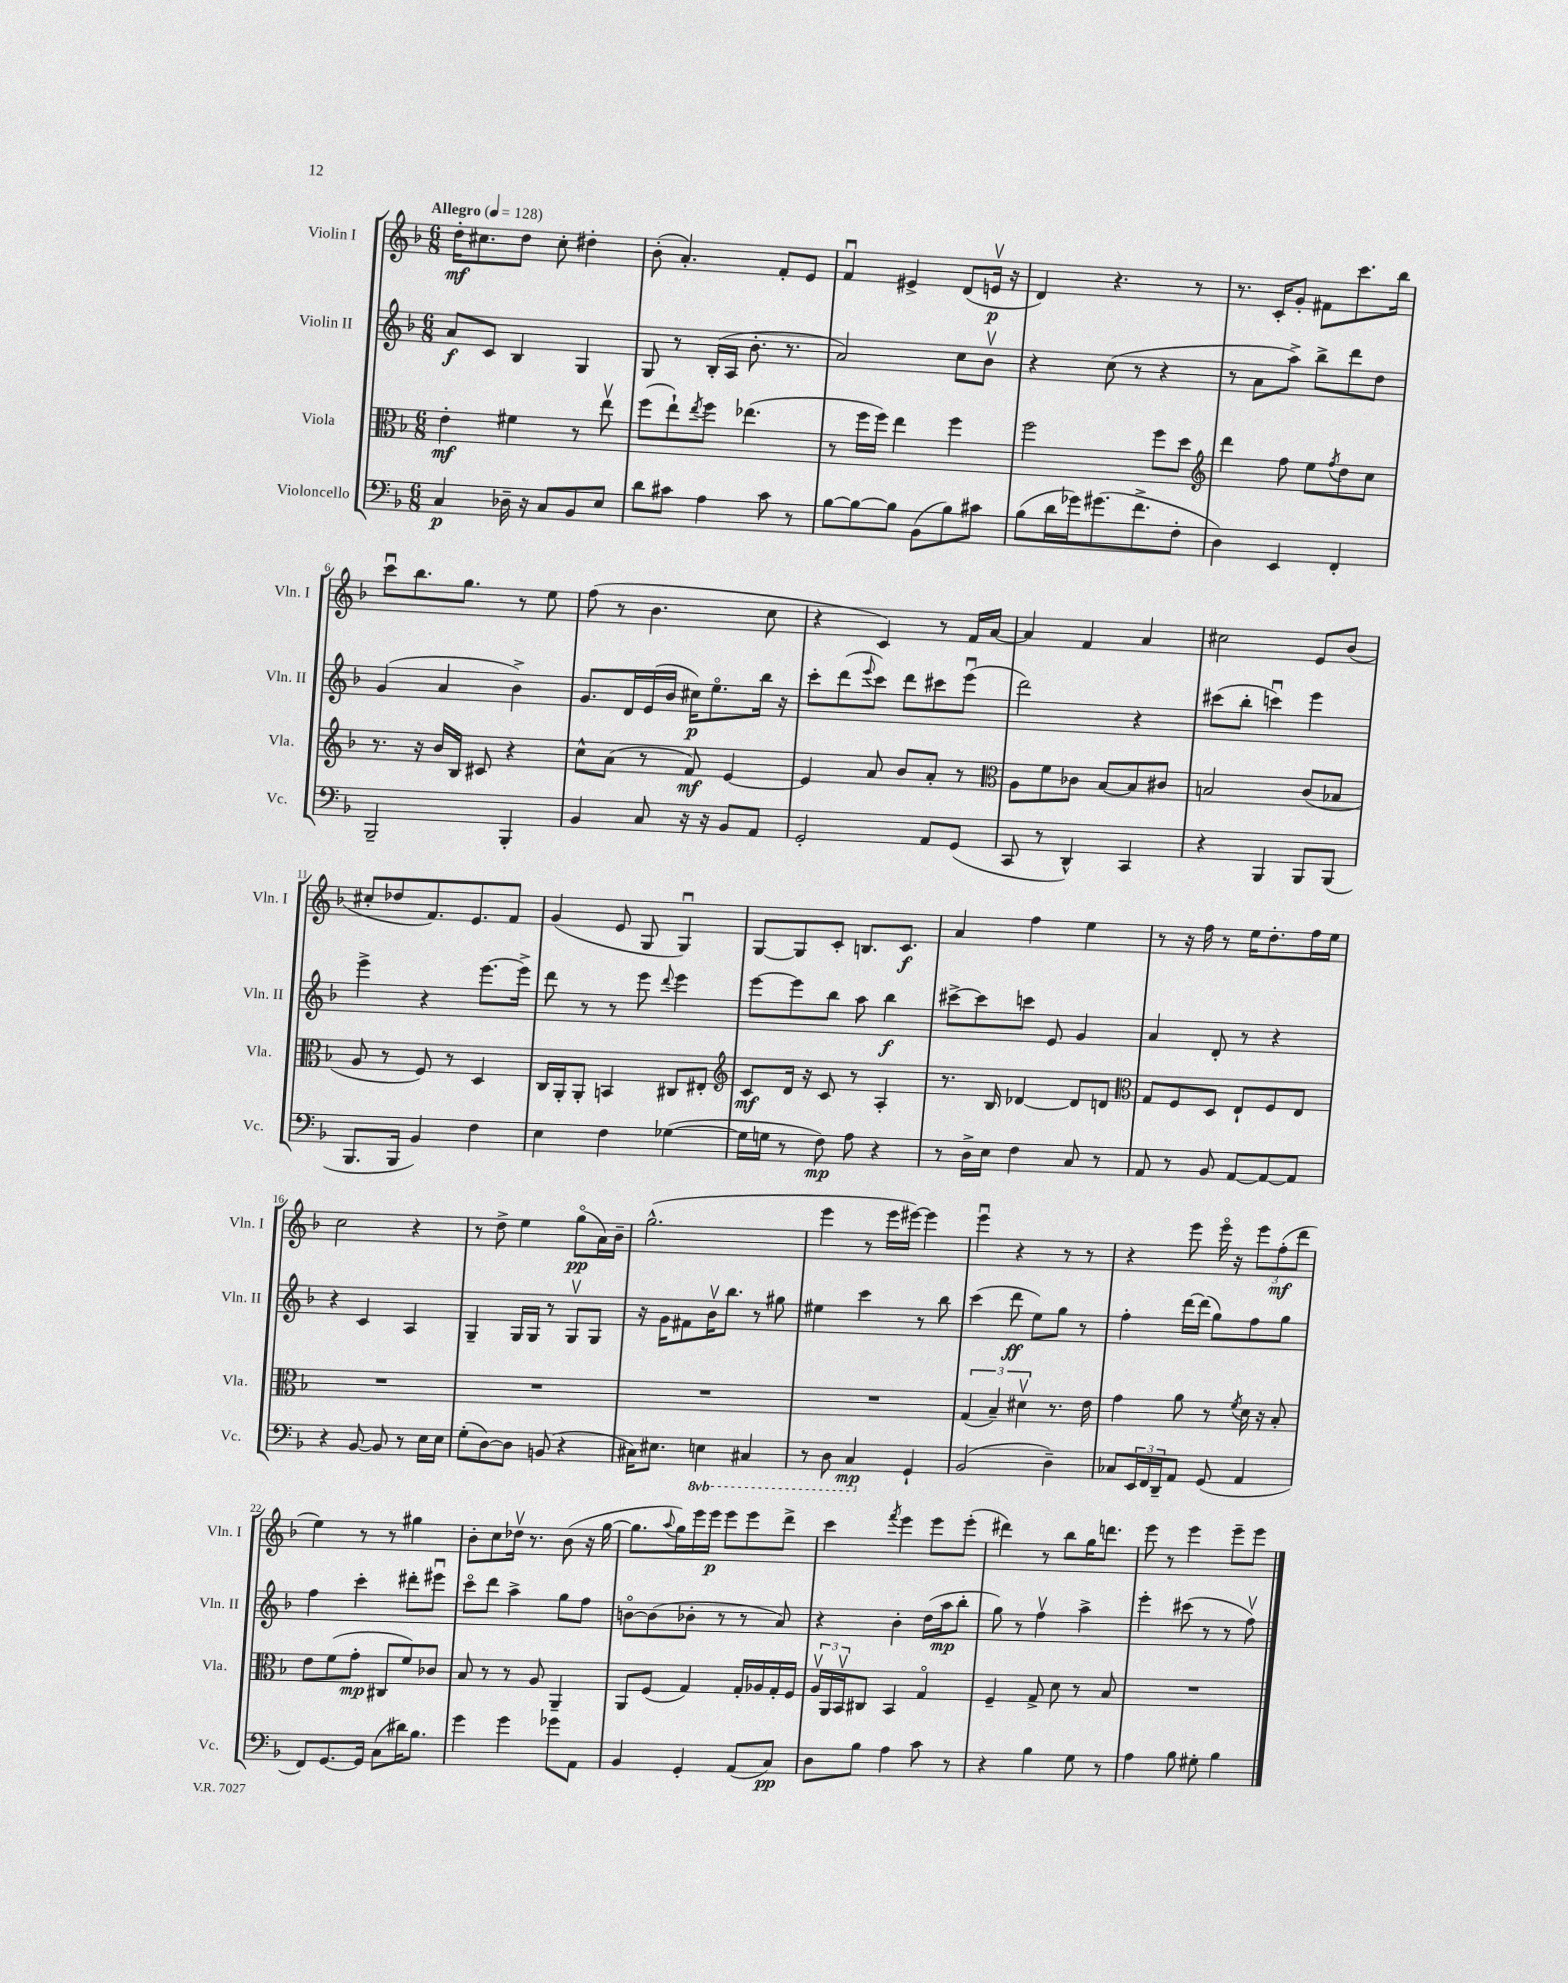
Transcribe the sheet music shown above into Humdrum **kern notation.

**kern	**kern	**kern	**kern
*staff4	*staff3	*staff2	*staff1
*clefF4	*clefC3	*clefG2	*clefG2
*k[b-]	*k[b-]	*k[b-]	*k[b-]
*M6/8	*M6/8	*M6/8	*M6/8
*MM128	*MM128	*MM128	*MM128
4C	4e'	8a	16dd'
.	.	.	8.cc#
.	.	8c	.
16D-~	4f#	4B-	8dd
16r	.	.	.
8C	.	.	8cc#'
8BB-	8r	4G	4dd#'
8E	8eev	.	.
=	=	=	=
8d	(8ff	8G	(8b-'
8c#	8ee`)	8r	4.a')
.	8qee	.	.
4A	8ff	(16B-'	.
.	.	16A	.
.	(4.ee-	8.b-'	.
8c#	.	.	8f'
.	.	8.r	.
8r	.	.	8e
=	=	=	=
[8B-	8r	2a)	4fu
8B-_	16ff	.	.
.	16ff)	.	.
8B-]	4ee	.	4e#^
(8BB-	.	.	.
8B-)	4ff	8cc	(8d
8c#	.	8b-v	16ev
.	.	.	16r
=	=	=	=
(8B-	2ff	4r	4d)
16d	.	.	.
16g-)	.	.	.
(8.g#	.	(8cc	4.r
.	.	8r	.
8.f^	.	.	.
.	8ff	4r	.
8F'	8dd	.	8r
=	=	=	=
*	*clefG2	*	*
4D)	4ddd	8r	8.r
.	.	8a	.
.	.	.	16c'
4EE	8ff	8aa^)	8g'
.	8ee	8bb-^	8f#
.	8qff	.	.
4FF'	8dd	8ddd	8.ccc
.	8cc	8dd	.
.	.	.	16bb-
=	=	=	=
2BBB-~	8.r	(4g	8cccu
.	.	.	8.bb-
.	16r	.	.
.	16b-	4a	.
.	16B-	.	8.gg
.	8c#	.	.
4BBB-'	4r	4b-^)	8r
.	.	.	8ee
=	=	=	=
4BB-	8cc^^	8.g	(8ff
.	(8a	.	8r
.	.	16d	.
8C	8r	(16e	4.b-
.	.	16b-	.
16r	8f)	16cc#)	.
16r	.	8.eeo	.
8BB-	[4e	.	.
8AA	.	16bb-	8cc
.	.	16r	.
=	=	=	=
2GG'	4e]	8ccc'	4r
.	.	(8ddd	.
.	.	8qqeee	.
.	8a	8ccc)	4c)
.	8b-	8ddd	.
8AA	8a'	8ccc#	8r
(8GG	8r	(8eeeu	16f
.	.	.	[16a
=	=	=	=
*	*clefC3	*	*
8CC	8A	2ddd)	4a]
8r	8f	.	.
4DD^^)	8c-	.	4f
.	[8B-	.	.
4CC	8B-]	4r	4a
.	8c#	.	.
=	=	=	=
4r	2B	(8ccc#	2cc#
.	.	8bb-'	.
4BBB-	.	4cccu)	.
8BBB-	(8c	4eee	8e
(8BBB-	8B-	.	(8b-
=	=	=	=
8.BBB-	8A	4eee^	8cc#'
.	8r	.	8dd-
16BBB-	.	.	.
4BB-)	8F)	4r	8.f)
.	8r	.	.
.	.	.	8.e
4F	4D	[8.eee	.
.	.	.	8f
.	.	16eee^]	.
=	=	=	=
4E	16C	8ddd	(4g
.	16AA'	.	.
.	8AA'	8r	.
4F	4BB	8r	8e
.	.	8eee	8G
.	.	8qqddd	.
([4G-	8C#	4eee	4Gu)
.	8E#'	.	.
=	=	=	=
*	*clefG2	*	*
16G-]	8c	[8eee	[8G
16G	.	.	.
8r	16d	8eee]	8G]
.	16r	.	.
8F)	8c	8bb-	8c'
8A	8r	8aa	8.B
4r	4A'	4bb-	.
.	.	.	8.c
=	=	=	=
8r	8.r	[8ccc#^	4a
16D^	.	8ccc#]	.
16E	16B-	.	.
4F	[4d-	8ccc	4ff
.	.	8e	.
8C	8d-]	4g	4ee
8r	8d	.	.
=	=	=	=
*	*clefC3	*	*
8AA	8G	4a	8r
8r	8F	.	16r
.	.	.	16ff
8BB-	8D	8d'	8r
[8AA	8E`	8r	16ee
.	.	.	8.dd'
8AA_	8F	4r	.
8AA]	8E	.	16ff
.	.	.	16ee
=	=	=	=
4r	2.r	4r	2cc
[8BB-	.	4c	.
8BB-]	.	.	.
8r	.	4A	4r
16E	.	.	.
16E	.	.	.
=	=	=	=
(8G'	2.r	4G~	8r
[8D)	.	.	8dd^
8D]	.	16G	4ee
.	.	16G	.
(8BB	.	8r	.
4r	.	8Gv	(8ggo
.	.	8G	16a)
.	.	.	16b-~
=	=	=	=
16C#)	2.r	16r	(2.gg^^
8.E#	.	16g	.
.	.	8f#	.
4EE	.	16b-v	.
.	.	8.bb-	.
4CC#	.	8r	.
.	.	8gg#	.
=	=	=	=
8r	2.r	4ee#	4eee
8DD	.	.	.
4CC	.	4ccc	8r
.	.	.	16eee
.	.	.	[16eee#)
4GG`	.	8r	4eee#]
.	.	8bb-	.
=	=	=	=
(2BB-	(6G	(4ccc	4eeeu
.	6B-~)	.	.
.	.	8ddd	4r
.	6d#v	.	.
.	.	8ee)	.
4D~)	8.r	8gg	8r
.	.	8r	8r
.	16e	.	.
=	=	=	=
8C-	4g	4ff'	4r
24EE	.	.	.
24FF	.	.	.
24DD~	.	.	.
8AA	8a	[16ddd	8eee
.	.	(16ddd]	.
(8GG	8r	8gg)	16eeeo
.	.	.	16r
.	8qf	.	.
4AA	16d	8ff	12eee
.	16r	.	.
.	.	.	(12ff'
.	8B-'	8gg	.
.	.	.	12ddd
=	=	=	=
8FF)	8e	4ff	4ee)
[8.GG	(8f	.	.
.	8g'	4ccc'	8r
16GG]	.	.	.
(8C	8C#	.	8r
16d#)	8f)	8ddd#'	4gg#
8.B-	.	.	.
.	8c-	8eee#u	.
=	=	=	=
4g	8B-	8ccco	8b-'
.	8r	8ddd	8cc
4g	8r	4aa^	16dd-v
.	.	.	8.r
.	8A	.	.
8g-	4AA~	8gg	(8b-
8AA	.	8ff	16r
.	.	.	[16gg
=	=	=	=
4BB-	8AA	[8bo	8.gg]
.	(8F	(8b]	.
.	.	.	8qqaa
.	.	.	16gg)
4GG'	4G)	8b-'	16eee
.	.	.	16eee
.	.	8r	8eee
(8AA	16G'	8r	8eee
.	16A-	.	.
8C)	16G'	8a)	8ddd^
.	16F	.	.
=	=	=	=
8D	24Av	4r	4ccc
.	24AA	.	.
.	24BB-v	.	.
8B-	8C#	.	.
.	.	.	8qfff
4A	4BB-	4b-'	4eee
8c	4Go	(16dd	8eee
.	.	16aa	.
8r	.	8bb-'	(8eee'
=	=	=	=
4r	4F~	8gg)	4ddd#)
.	.	8r	.
4B-	8G^	4ffv	8r
.	8d	.	8bb-
8G	8r	4aa^	16gg
.	.	.	8.ddd
8r	8B-	.	.
=	=	=	=
4A	2.r	4eee'	8eee
.	.	.	8r
8B-	.	(8ccc#	4eee
8G#'	.	8r	.
4B-	.	8r	8eee~
.	.	8ffv)	8eee
==	==	==	==
*-	*-	*-	*-
